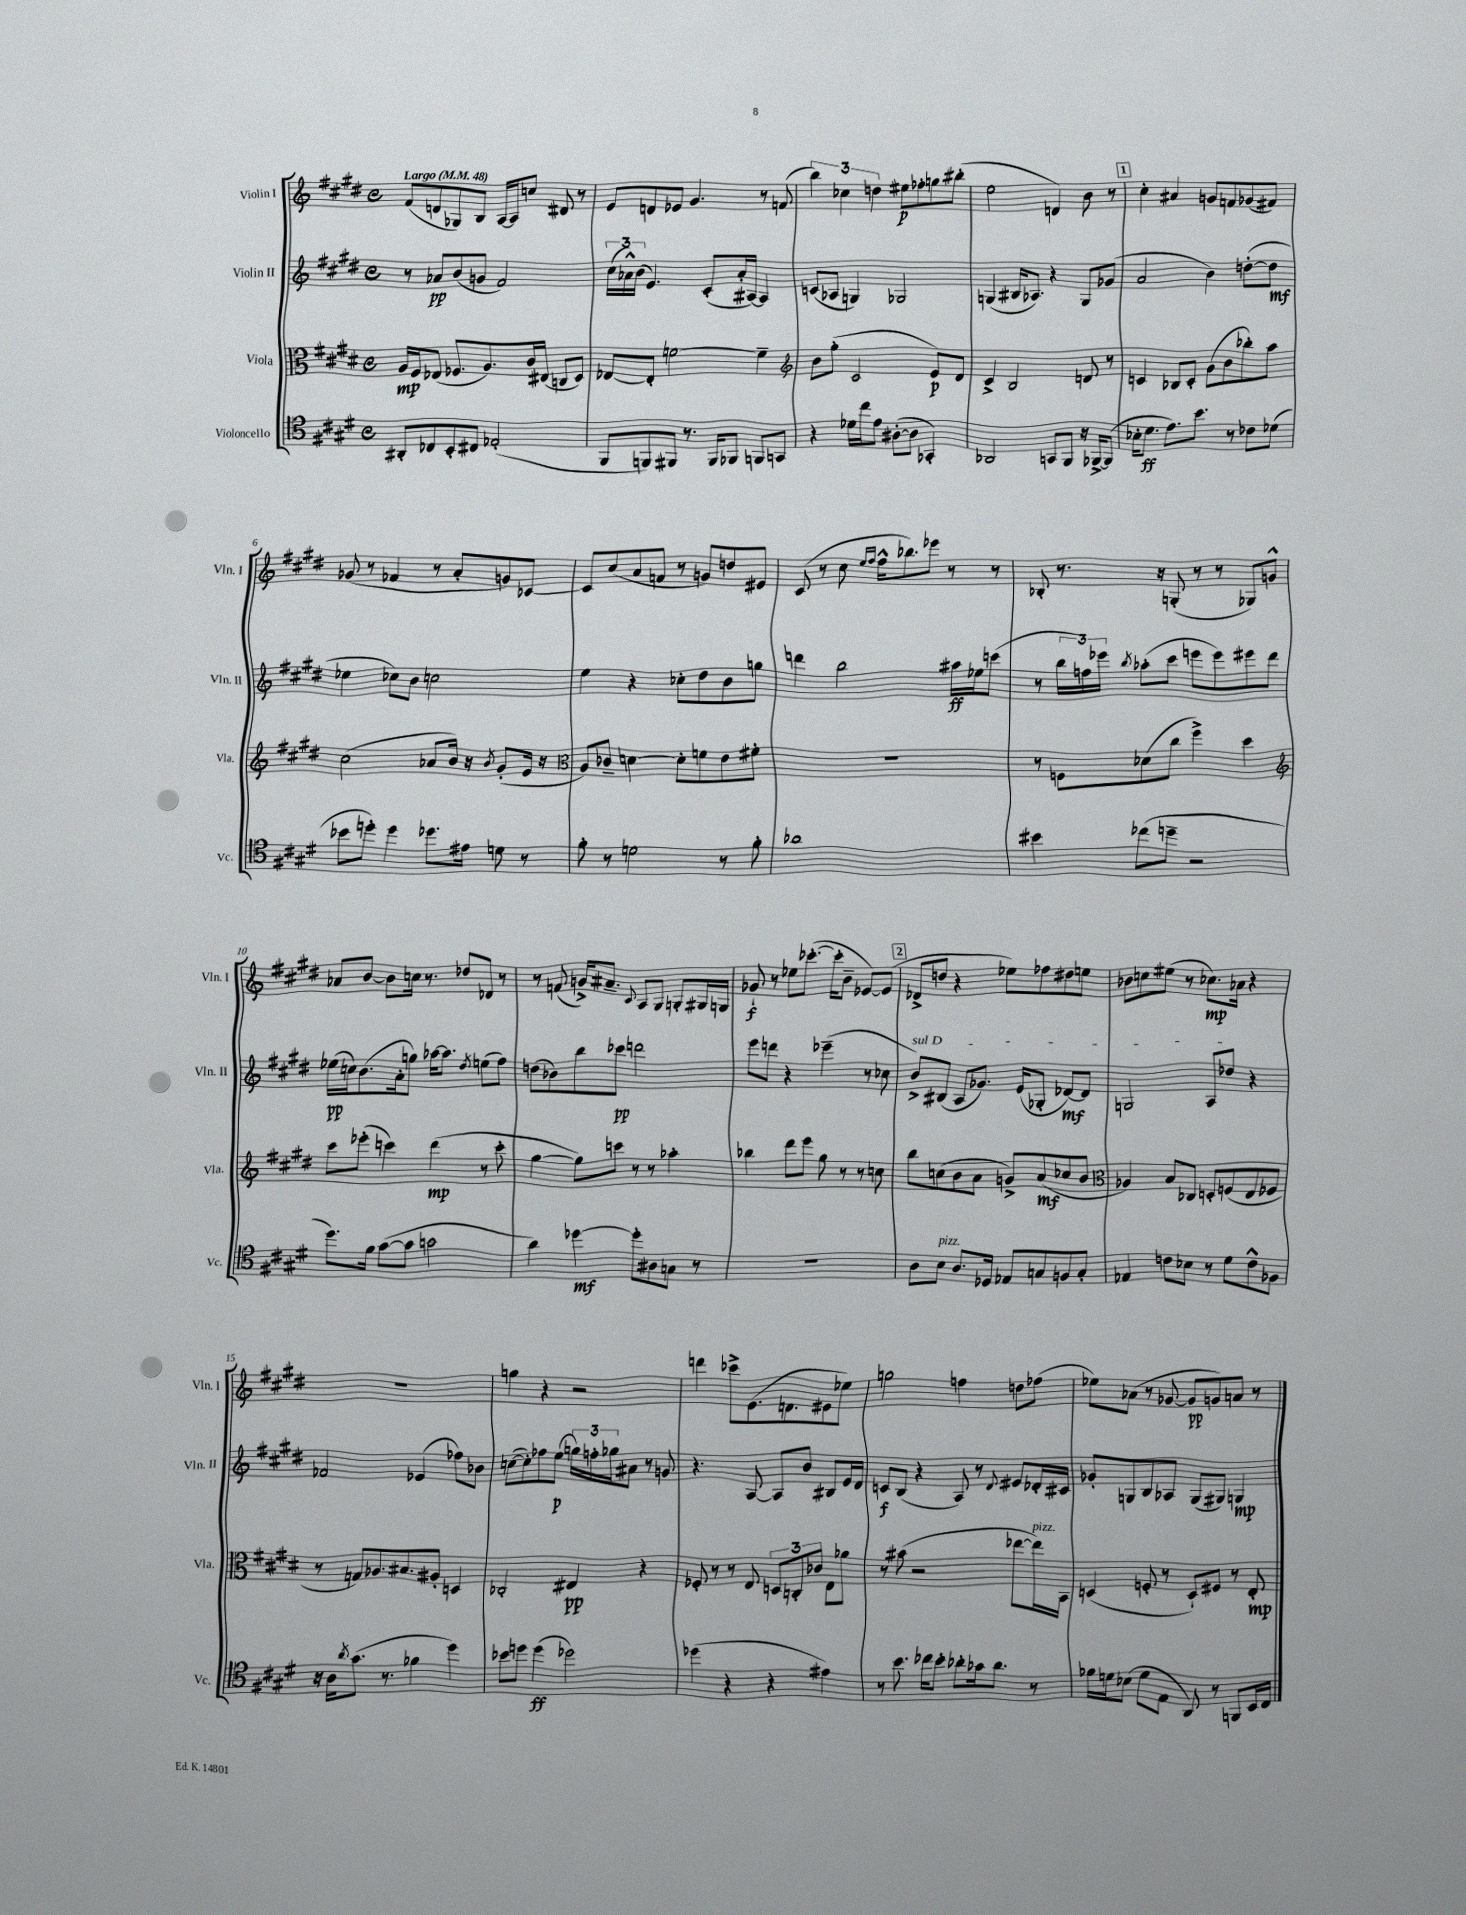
<<
\new StaffGroup <<
\new Staff = "s0" \with { instrumentName = "Violin I" shortInstrumentName = "Vln. I" } {
    \clef treble \key e \major \defaultTimeSignature \time 4/4 \tempo "Largo" 4 = 48
    fis'8( d'8 ges8) b8 a16~ a16 c''8 dis'8 r8 |
    e'8 d'8 ees'8 gis'4. r8 f'8( |
    \tuplet 3/2 { b''4) ces''4 d''4 } eis''8\p fes''8-. g''8 bis''8-.( |
    e''2 d'4) b'8 r8 |
    \mark \markup { \box "1" } cis''4-. ais'4 g'8 f'8 ges'8( fis'8) |
    ges'8( r8 fes'4 r8 a'8-. g'8) ces'8~ |
    ces'8 cis''8( a'8 f'8 r8 g'8) d''8 eis'8 |
    cis'8( r8 cis''8 \grace { e''16 fis''16 } fis''16-^ bes''8.) ees'''8 r8 r8 |
    bes8-. r8. r16 g8-.( r8 r8 ges8) g'8-^ |
    aes'8 b'8~ b'8 c''16 r8. des''8 des'8 r8 |
    r8 f'8( g'16->) ais'8.-- \appoggiatura { cis'8 } a8 gis8 g8-. gis16 g16 |
    ges'8-!\f r8 ees''8 ces'''8.~-.( ces'''16-. b'8-- ees'8~) ees'8( |
    \mark \markup { \box "2" } des'8-> d''8 r4 ees''8) fes''8 dis''8 e''8 |
    bes'8 c''8 eis''8( r8 ces''8.\mp) aes'16 r4 |
    r1 |
    g''4 r4 r2 |
    d'''4 ces'''8-> e'8.( d'8. eis'8 ees''8) |
    g''2 f''4 d''8 fes''8( |
    ees''8) aes'8( r8 ges'8~ ges'8\pp g'8) a'8 r8 \bar "|." |
}
\new Staff = "s1" \with { instrumentName = "Violin II" shortInstrumentName = "Vln. II" } {
    \clef treble \key e \major \defaultTimeSignature \time 4/4
    r8 aes'8\pp b'8( g'8 fis'2) |
    \tuplet 3/2 { cis''16( aes'16-^) b'16( } e'4.) cis'8-.( aes'16-. ais16~) ais4 |
    c'8( aes8 g4) ges2 |
    g4( bis16 aes8.) r4 g8 ges'8( |
    \mark \markup { \box "1" } a'2 b'4) d''8~-.( d''8\mf |
    ees''4 ces''8) b'8 c''2 |
    e''4 r4 ces''8-. dis''8 b'8 g''8 |
    d'''4 b''2 ais''16\ff ees''16 c'''8( |
    r8 \tuplet 3/2 { b''16 f''16) ees'''16 } \acciaccatura { b''8 } aes''8-.( cis'''8 e'''8 e'''8) eis'''8 dis'''8 |
    ees''16\pp( c''16) b'8.( a'16-. g''8) aes''16~ aes''8. \acciaccatura { dis''8 } e''8( fis''8) |
    d''8( bes'8) b''8 ces'''8\pp d'''2 |
    e'''8 d'''8 r4 ees'''4--( r8 ces''8 |
    \mark \markup { \box "2" } \once \override TextSpanner.bound-details.left.text = \markup { \italic "sul D" } b'8->\startTextSpan) bis8( a8 ges'8.) e'16( ges8-. des'8~\mf) des'8 |
    g2 a8 des''8\stopTextSpan r4 |
    fes'2 ees'4( fes''8) bes'8 |
    c''8~( c''8-.) fes''8 e''8\p( \tuplet 3/2 { g''16) f''16-. ges''16 } ais'8 r8 g'8 |
    r4. a8~ a8 b'8 bis8 e'16 dis'16 |
    c'8\f b8( r4 a8) r8 \appoggiatura { dis'8 } eis'8 des'16-. cis'16 |
    ges'8-. g8 b8 aes8 g8( gis8) g4\mp \bar "|." |
}
\new Staff = "s2" \with { instrumentName = "Viola" shortInstrumentName = "Vla." } {
    \clef alto \key e \major \defaultTimeSignature \time 4/4
    a16\mp fis16 ees8( fes8. a8.) cis'16 eis16( c8 dis8) |
    ees8~ ees8-. f'2~ f'4-- |
    \clef treble b'8 gis''8-.( cis'2 e'8\p) dis'8 |
    cis'4-> b2 d'8 r8 |
    \mark \markup { \box "1" } c'4 bes8 c'8-. gis'8( b'8 bes''8-.) a''8 |
    cis''2( aes'8 b'16) r16 \acciaccatura { b'8 } gis'8-.( e'16 r16 |
    \clef alto a8) ces'8-- d'4~ d'8-. f'8 e'8 fis'8-. |
    R1 |
    r8 f8 des'8( cis''8 fis''4->) dis''4 |
    \clef treble cis'''8 ees'''8-.( c'''4) dis'''4\mp( r8 c'''8-. |
    gis''4~ gis''8) c'''8 r8 r8 aes''4-. |
    bes''4 dis'''8 e'''8 gis''8 r8 r8 c''8 |
    \mark \markup { \box "2" } b''8 c''8( b'8 a'8 g'8->) a'8\mf( ces''8 b'8 |
    \clef alto aes4) b8 ces8 d8-. f8( e8 fes8 |
    r8 g8) aes8. bis8. ais8-. d4 |
    ces2-. eis4\pp r4 |
    fes8-. r8 r8 e8 \tuplet 3/2 { d8 c8-. ces'8 } e8 aes'8 |
    r8 bis'8( r2 ees''8~ ees''16^\markup { \italic "pizz." }) b,16 |
    d4( f8-. r8 d8-!) fis8 r8 e8-.\mp \bar "|." |
}
\new Staff = "s3" \with { instrumentName = "Violoncello" shortInstrumentName = "Vc." } {
    \clef tenor \key e \major \defaultTimeSignature \time 4/4
    ais,8-. ces8 b,8-. cis8 ees2-.( |
    fis,8 f,8) fis,8 r8. fis,16 fes,8 f,8 g,8 |
    r4 des'16 cis''16 e'8 ais8~-.( ais8 ges,4-.) |
    aes,2 g,8 fis,8 r16 fes,16~-> fes,8( |
    \mark \markup { \box "1" } bes16-. dis'8.\ff e'8.) b'8. r8 ces'8 des'8( |
    bes'8 d''8-.) d''4 des''8. eis'16 d'8 r8 |
    fis'8-. r8 d'2 r8 fis'8-. |
    aes'1 |
    bis'4 ces''8( d''8-- r2 |
    dis''8.) fis'16 gis'8~( gis'8 g'2 |
    a'4) des''4~\mf des''8-. ais8 g8 r8 |
    r1 |
    \mark \markup { \box "2" } a8 b8^\markup { \italic "pizz." } a8. des16 ees8 g8 f8 g8-. |
    ees4 c'8 bes8 r8 dis'8 c'8-^ fes8 |
    r16 a16 \acciaccatura { a'8 } gis'8.( r8. fes'4 dis''4) |
    bes'8 d''8 d''4\ff( des''2) |
    des''4( r4 r4 eis'4) |
    r8 b'8. ces''16 b'8-. aes'8-. ges'16 aes'8. r8 |
    fes'16 d'16 bes8( d'8 e8 a,8) r8 f,8 b,16 cis16 \bar "|." |
}
>>
>>
